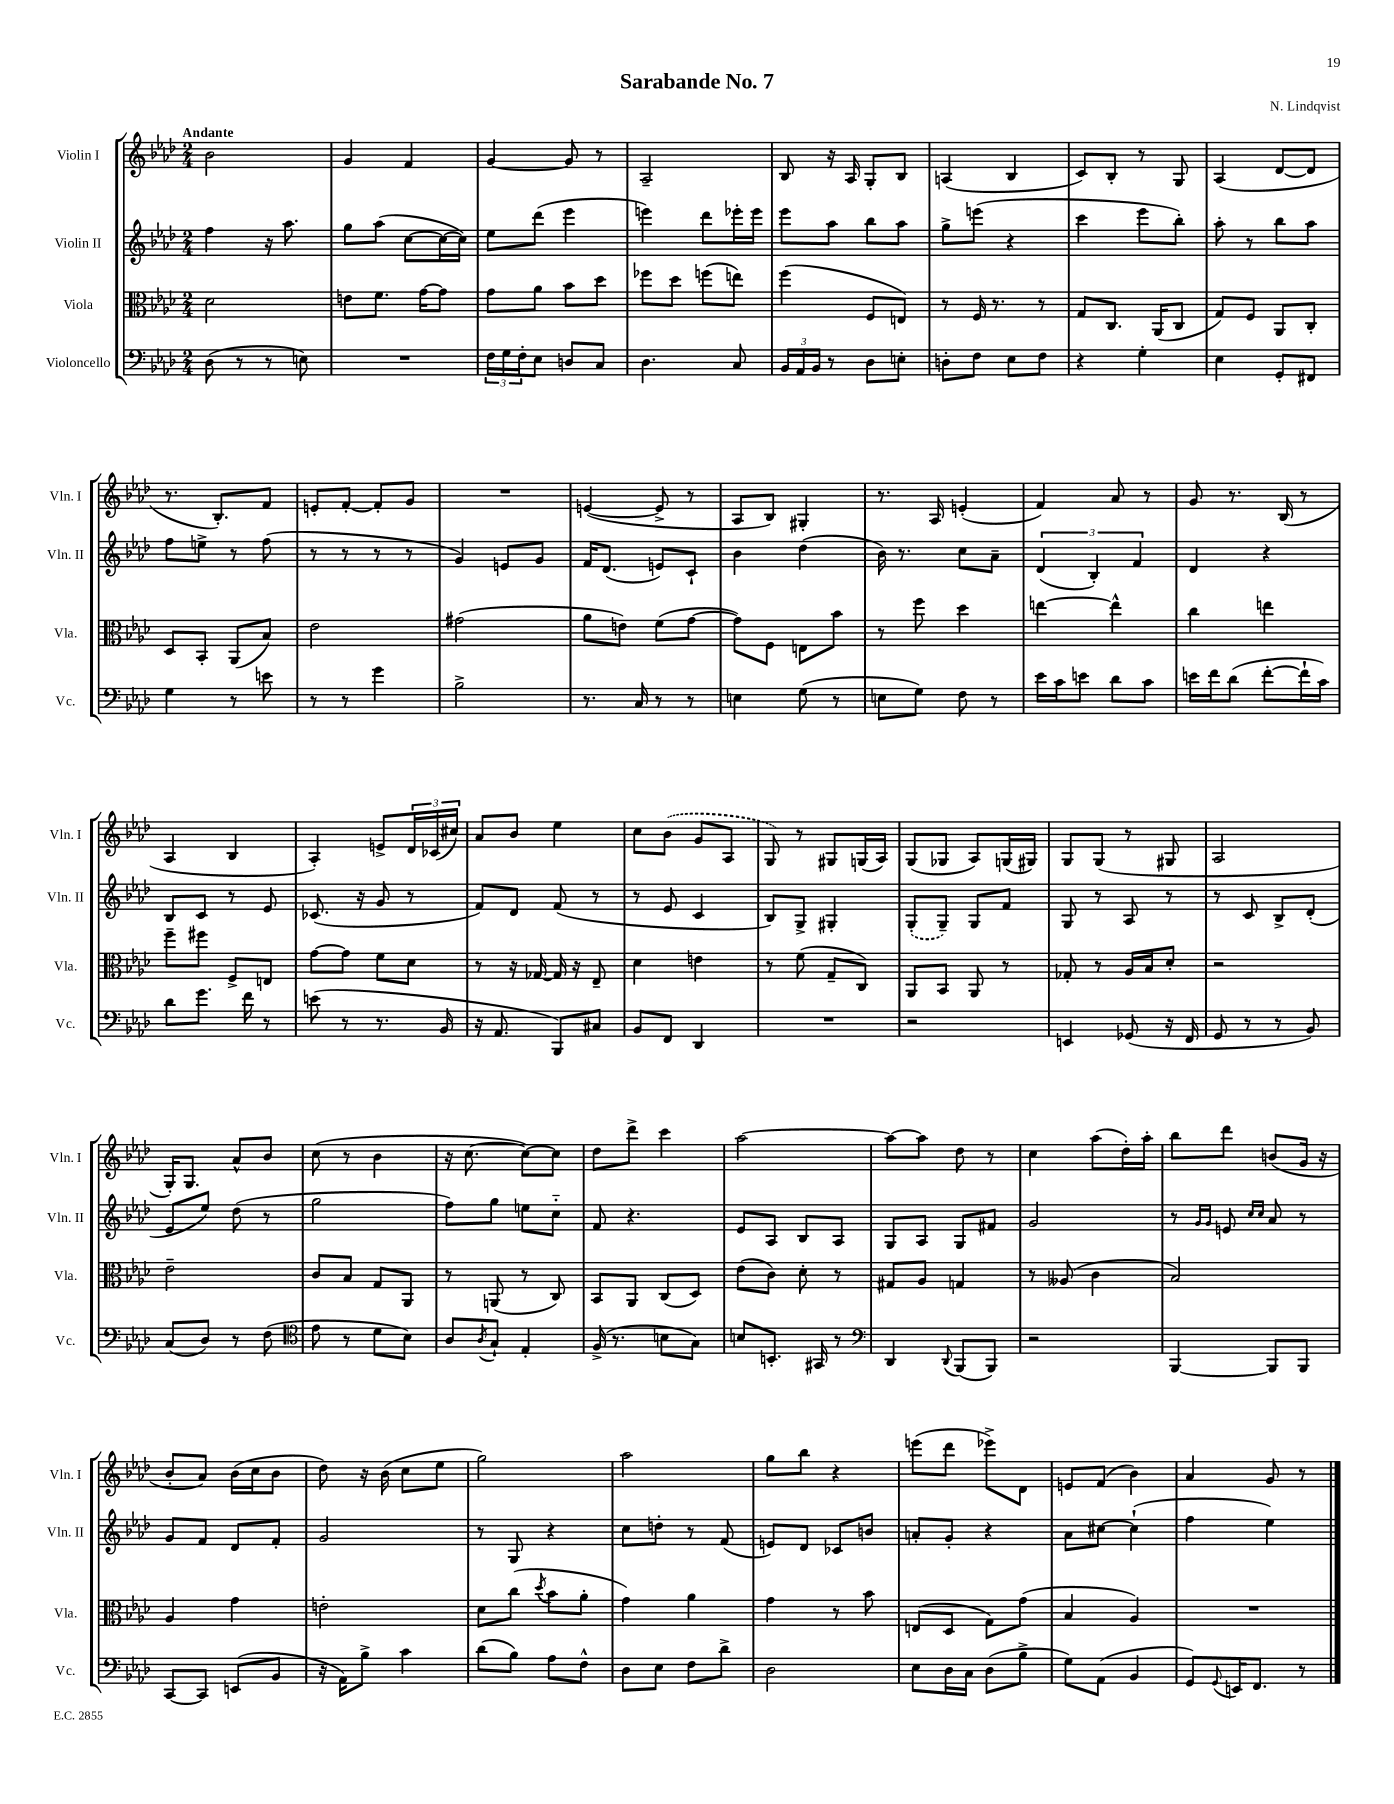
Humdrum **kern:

**kern	**kern	**kern	**kern
*part4	*part3	*part2	*part1
*staff4	*staff3	*staff2	*staff1
*I"Violoncello	*I"Viola	*I"Violin II	*I"Violin I
*I'Vc.	*I'Vla.	*I'Vln. II	*I'Vln. I
*clefF4	*clefC3	*clefG2	*clefG2
*k[b-e-a-d-]	*k[b-e-a-d-]	*k[b-e-a-d-]	*k[b-e-a-d-]
*M2/4	*M2/4	*M2/4	*M2/4
=1	=1	=1	=1
!	!	!	!LO:TX:a:B:t=Andante
(8D-\	2d-\	4ff\	2b-\
8r	.	.	.
8r	.	16r	.
.	.	8.aa-\	.
8En\)	.	.	.
=2	=2	=2	=2
2r	8en\L	8gg\L	4g/
.	8.f\J	(8aa-\J	.
.	.	[8cc\L	4f/
.	[16g\KL	.	.
.	8g\J]	16cc\L_	.
.	.	16cc\JJ])	.
=3	=3	=3	=3
24F\LL	8g\L	8ee-\L	[4g/
24G\	.	.	.
24F'\J	.	.	.
8E-\J	8a-\J	(8ddd-\J	.
8Dn/L	8b-\L	4eee-\	8g/]
8C/J	8dd-\J	.	8r
=4	=4	=4	=4
4.D-\	8ff-X\L	4eeen\)	2A-~/
.	8dd-\J	.	.
.	(8ffn\L	8ddd-\L	.
8C/	8een\J)	16eee-X'\L	.
.	.	16eee-\JJ	.
=5	=5	=5	=5
24BB-/LL	(4ff\	8eee-\L	8B-/
24AA-/	.	.	.
24BB-/JJ	.	.	.
8r	.	8aa-\J	16r
.	.	.	16A-/
8D-\L	8F/L	8bb-\L	8G'/L
8En'\J	8En/J)	8aa-\J	8B-/J
=6	=6	=6	=6
8Dn'\L	8r	8gg^\L	(4An/
8F\J	16F/	(8eeen\J	.
.	8.r	.	.
8E-\L	.	4r	4B-/
8F\J	8r	.	.
=7	=7	=7	=7
4r	8G/L	4ccc\	8c/L)
.	8.C/J	.	8B-'/J
4G'\	.	8eee-\L	8r
.	(16AA-/KL	.	.
.	8C/J	8bb-'\J)	8G/
=8	=8	=8	=8
4E-\	8G/L)	8aa-'\	(4A-/
.	8F/J	8r	.
8GG'/L	8AA-/L	8bb-\L	[8d-/L
8FF#X/J	8C'/J	8aa-\J	8d-/J]
!!LO:LB:g=z
=9	=9	=9	=9
4G\	8D-/L	8ff\L	8.r
.	8BB-'/J	8een^\J	.
.	.	.	8.B-'/L)
8r	(8AA-/L	8r	.
8en\	8B-/J)	(8ff\	8f/J
=10	=10	=10	=10
8r	2e-\	8r	8en'/L
8r	.	8r	[8f'/J
4g\	.	8r	8f'/L]
.	.	8r	8g/J
=11	=11	=11	=11
2B-^\	(2g#X\	4g/)	2r
.	.	8en/L	.
.	.	8g/J	.
=12	=12	=12	=12
8.r	8a-\L	16f/KL	([4en/
.	.	(8.d-/J	.
.	8en\J)	.	.
16C/	.	.	.
8r	(8f\L	8en/L)	8e^/]
8r	[8g\J	8c`/J	8r
=13	=13	=13	=13
4En\	8g\L])	4b-\	8A-/L
.	8F\J	.	8B-/J)
(8G\	8En\L	(4dd-\	4G#X'/
8r	8b-\J	.	.
=14	=14	=14	=14
8En\L	8r	16b-\)	8.r
.	.	8.r	.
8G\J)	8ff\	.	.
.	.	.	16A-/
8F\	4dd-\	8cc\L	(4en'/
8r	.	8a-~\J	.
=15	=15	=15	=15
16e-\LL	[4een\	(6d-/	4f/)
16c\J	.	.	.
8en\J	.	.	.
.	.	6B-'/)	.
8d-\L	4ee^^\]	.	8a-/
.	.	6f/	.
8c\J	.	.	8r
=16	=16	=16	=16
16en\LL	4cc\	4d-/	8g/
16f\J	.	.	.
(8d-\J	.	.	8.r
[8f'\L	4een\	4r	.
.	.	.	(16B-/
16f`\L]	.	.	8r
16c\JJ)	.	.	.
!!LO:LB:g=z
=17	=17	=17	=17
8d-\L	8ff~\L	8B-/L	4A-/
8.g\J	8ff#X\J	8c/J	.
.	8F^/L	8r	4B-/
16f\	.	.	.
8r	8En/J	8e-/	.
=18	=18	=18	=18
(8en\	[8g\L	(8.c-X/	4A-'/)
8r	8g\J]	.	.
.	.	16r	.
8.r	8f\L	8g/	8en^/L
.	8d-\J	8r	24d-/L
.	.	.	(24c-X/
16BB-/	.	.	.
.	.	.	24cc#X/JJ)
=19	=19	=19	=19
16r	8r	8f/L)	8a-/L
8.AA-/	.	.	.
.	16r	8d-/J	8b-/J
.	[16G-X/	.	.
8BBB-/L)	16G-/]	(8f/	4ee-\
.	16r	.	.
8C#X/J	8E-~/	8r	.
=20	=20	=20	=20
8BB-/L	4d-\	8r	8cc\L
8FF/J	.	8e-/	(8b-\J
4DD-/	4en\	4c/	8g/L
.	.	.	8A-/J
=21	=21	=21	=21
2r	8r	8B-/L)	8G/)
.	(8f\	8G^/J	8r
.	8G~/L	4G#X'/	8G#X/L
.	8C/J)	.	(16Gn/L
.	.	.	16A-/JJ)
=22	=22	=22	=22
2r	8AA-/L	(8G'/L	(8G/L
.	8BB-/J	8G~/J)	8G-X/J
.	8AA-/	8G/L	8A-/L)
.	8r	8f/J	(16Gn/L
.	.	.	16G#X/JJ)
=23	=23	=23	=23
4EEn/	8G-X'/	8G/	8G/L
.	8r	8r	(8G/J
(8GG-X/	16A-/LL	8A-/	8r
.	16B-/J	.	.
16r	8d-'/J	8r	8G#X/
16FF/	.	.	.
=24	=24	=24	=24
8GG/	2r	8r	2A-/
8r	.	8c/	.
8r	.	8B-^/L	.
8BB-/)	.	(8d-'/J	.
!!LO:LB:g=z
=25	=25	=25	=25
(8C/L	2e-~\	8e-/L	16G'/KL)
.	.	.	8.G/J
8D-/J)	.	8ee-/J)	.
8r	.	(8dd-\	8a-^^/L
(8F\	.	8r	8b-/J
=26	=26	=26	=26
*clefC4	*	*	*
8e-\	8c/L	2gg\	(8cc\
8r	8B-/J	.	8r
8d-\L	8G/L	.	4b-\
8B-\J)	8AA-/J	.	.
=27	=27	=27	=27
8A-/L	8r	8ff\L)	16r
.	.	.	[8.cc\
8qA-/	.	.	.
8G`/J	(8AAn/	8gg\J	.
4E-'/	8r	8een\L	8cc\L_)
.	8C/)	8cc\J	8cc\J]
=28	=28	=28	=28
(16F^/	8BB-/L	8f/	8dd-\L
8.r	.	.	.
.	8AA-/J	4.r	8ddd-^\J
8Bn\L	(8C/L	.	4ccc\
8G\J)	8D-/J)	.	.
=29	=29	=29	=29
8Bn/L	(8e-\L	8e-/L	[2aa-\
8.BBn'/J	8c\J)	8A-/J	.
.	8d-'\	8B-/L	.
16GG#X/	.	.	.
8r	8r	8A-/J	.
=30	=30	=30	=30
*clefF4	*	*	*
4DD-/	8G#X/L	8G/L	8aa-\L_
.	8A-/J	8A-/J	8aa-\J]
8qqDD-/	.	.	.
(8BBB-/L	4Gn/	8G/L	8dd-\
8BBB-/J)	.	8f#X/J	8r
=31	=31	=31	=31
2r	8r	2g/	4cc\
.	(8A--X/	.	.
.	4c\	.	(8aa-\L
.	.	.	16dd-'\L)
.	.	.	16aa-'\JJ
=32	=32	=32	=32
[4BBB-/	2B-/)	8r	8bb-\L
.	.	16qqg/LL	.
.	.	16qqg/JJ	.
.	.	8en/	8ddd-\J
.	.	16qqcc/LL	.
.	.	16qqcc/JJ	.
8BBB-/L]	.	8a-/	(8bn/L
8BBB-/J	.	8r	16g/Jk
.	.	.	16r
!!LO:LB:g=z
=33	=33	=33	=33
[8CC/L	4A-/	8g/L	8b-'/L
8CC/J]	.	8f/J	8a-/J)
(8EEn/L	4g\	8d-/L	(16b-\LL
.	.	.	16cc\J
8BB-/J	.	8f'/J	8b-\J
=34	=34	=34	=34
16r	2en'\	2g/	8dd-\)
16AA-\KL)	.	.	.
8B-^\J	.	.	16r
.	.	.	(16b-\
4c\	.	.	8cc\L
.	.	.	8ee-\J
=35	=35	=35	=35
(8d-\L	8d-\L	8r	2gg\)
8B-\J)	(8cc\J	8G/	.
.	8qdd-/	.	.
8A-\L	8b-\L	4r	.
8F^^\J	8a-'\J	.	.
=36	=36	=36	=36
8D-\L	4g\)	8cc\L	2aa-\
8E-\J	.	8ddn'\J	.
8F\L	4a-\	8r	.
8d-^\J	.	(8f/	.
=37	=37	=37	=37
2D-\	4g\	8en/L)	8gg\L
.	.	8d-/J	8bb-\J
.	8r	8c-X/L	4r
.	8b-\	8bn/J	.
=38	=38	=38	=38
8E-\L	(8En/L	8an'/L	(8eeen\L
16D-\L	8D-/J	8g'/J	8ddd-\J
16C\JJ	.	.	.
(8D-\L	8G\L)	4r	8eee-X^\L)
8B-^\J	(8g\J	.	8d-\J
=39	=39	=39	=39
8G\L)	4B-/	8a-\L	8en/L
(8AA-\J	.	[8cc#X\J	(8f/J
4BB-/	4A-/)	(4cc#`\]	4b-\)
=40	=40	=40	=40
8GG/L)	2r	4ff\	4a-/
8qqGG/	.	.	.
16EEn/K	.	.	.
8.FF/J	.	.	.
.	.	4ee-\)	8g/
8r	.	.	8r
==	==	==	==
*-	*-	*-	*-
